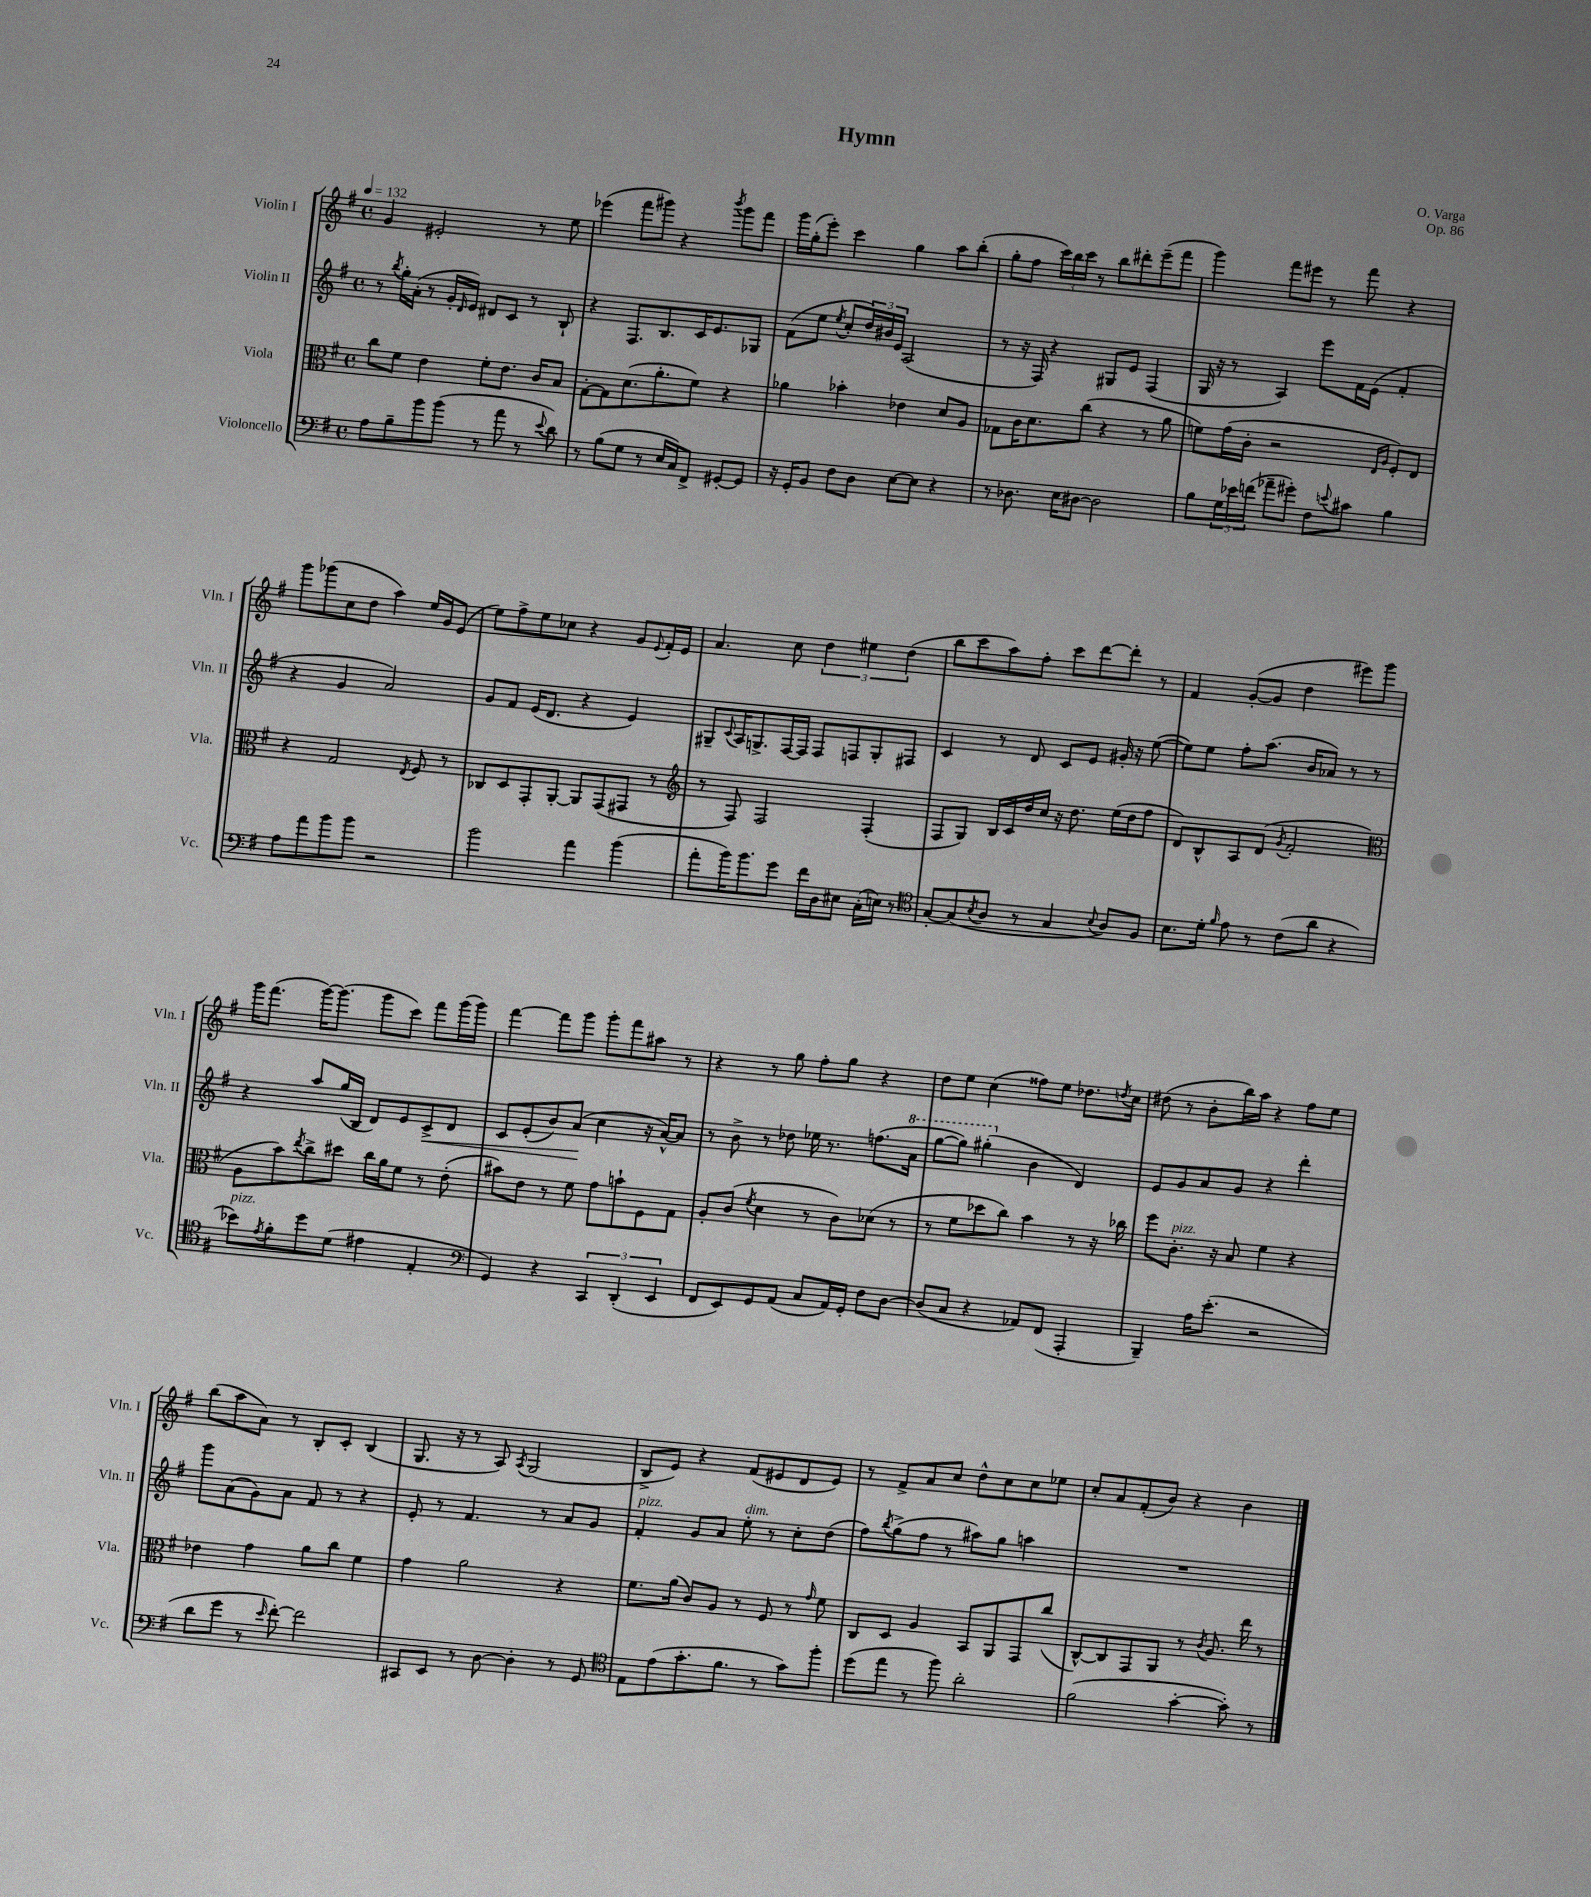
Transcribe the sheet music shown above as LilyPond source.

\header { title = "Hymn" composer = "O. Varga" opus = "Op. 86" }
<<
\new StaffGroup <<
\new Staff = "s0" \with { instrumentName = "Violin I" shortInstrumentName = "Vln. I" } {
    \clef treble \key g \major \defaultTimeSignature \time 4/4 \tempo 4 = 132
    g'4 eis'2-. r8 e''8 |
    ees'''4( fis'''8 gis'''8) r4 \acciaccatura { b'''8 } gis'''8 fis'''8 |
    g'''16 g''16-.( e'''8-.) c'''4 g''4 a''8 b''8-.( |
    g''8-. fis''8 \tuplet 3/2 { c'''16) b''16 c'''16 } r8 b''8 dis'''8-. e'''8--( fis'''8 |
    g'''4) fis'''8 eis'''8 r8 fis'''8 r4 |
    g'''8 ges'''8( c''8 d''8 a''4) e''16 g'16 e'8( |
    e''8) fis''8-> e''8 ces''8 r4 g'8 \appoggiatura { e'8 } fis'16-. e'16 |
    a'4. c''8 \tuplet 3/2 { d''4 eis''4 d''4( } |
    b''8 c'''8 a''8) fis''8-. c'''8 d'''8~ d'''8-. r8 |
    fis'4 g'8~-.( g'8 d''4 eis'''8) g'''8 |
    g'''16 fis'''8.( g'''16~) g'''8.( g'''8 c'''8) fis'''8 g'''16( g'''16) |
    fis'''4~ fis'''8 g'''8 g'''8-. fis'''8 ais''8 r8 |
    r4 r8 g''8 fis''8-. g''8 r4 |
    d''8 e''8 c''4( fisis''8) e''8 des''8. \acciaccatura { d''8 } c''16 |
    dis''8( r8 b'8-. b''16) a''16 r4 fis''8 e''8 |
    b''8( a''8 a'8) r8 b8-. c'8-. b4( |
    g8. r16 r8 a8) \acciaccatura { a8 } g2( |
    b8-> e'8) r4 fis'8( eis'8 d'8 eis'8) |
    r8 fis'8-> a'8 c''8 d''8-^ c''8 c''8 ees''8 |
    c''8-. a'8 fis'8-.( b'8) r4 b'4 \bar "|." |
}
\new Staff = "s1" \with { instrumentName = "Violin II" shortInstrumentName = "Vln. II" } {
    \clef treble \key g \major \defaultTimeSignature \time 4/4
    r8 \acciaccatura { b''8 } g''16-. a'16-.( r8 g'16-. \grace { d'16 } e'16) dis'8 c'8 r8 b8-! |
    r4 fis8. b8. c'16 e'8. ges8 |
    fis'8( e''8 \acciaccatura { e''8 } c''8-. \tuplet 3/2 { d''16) bis'16 e'16 } a2( |
    r8 r16 fis16) r4 gis8 e'8 fis4( |
    g16 r16 r8 a4) e'''8 fis'16 e'16( fis'4-. |
    r4 g'4 a'2) |
    g'8 fis'8 e'16( d'8. r4 e'4) |
    gis8-- \appoggiatura { c'8 } a16 g8.-> fis16~ fis16 fis8 f8 g8-. fis8 |
    c'4 r8 d'8 c'8 e'8 gis'16-. r16 e''8~( |
    e''8) e''8 fis''8-. a''8.( b'16 aes'8) r8 r8 |
    r4 a''8 g''16( b16 d'8) e'8 c'8->\< d'8 |
    c'8 e'8-.( b'8) a'8\!( c''4 r16 a'16~-^) a'8 |
    r8 b'8-> r8 des''8 ees''16 r8. f''8.( \ottava #1 a''16 |
    g'''8~ g'''8) gis'''4-.( \ottava #0 b'4 d'4) |
    e'8 g'8 a'8 g'8 r4 d'''4-. |
    g'''8 a'8( g'8) a'8 fis'8 r8 r4 |
    e'8-. r8 fis'4. r8 a'8 g'8 |
    fis'4-.^\markup { \italic "pizz." } g'8 a'8 e''8-.^\markup { \italic "dim." } r8 c''8-. d''8( |
    fis''8) \acciaccatura { b''8 } g''8->( fis''8 r8 ais''8) g''8 a''4 |
    R1 \bar "|." |
}
\new Staff = "s2" \with { instrumentName = "Viola" shortInstrumentName = "Vla." } {
    \clef alto \key g \major \defaultTimeSignature \time 4/4
    c''8 fis'8 e'4 fis'8-. e'8. c'16 b8 |
    g8~-. g8 d'8.( a'8.-. fis'8) r4 |
    aes'4 bes'4-. ees'4 d'8 a8 |
    ges8 c'16 d'8. c''8( r4 r8 a'8 |
    f'8) g'16( c'16-. r2 \grace { e16 a16 } fis8-.) e8 |
    r4 g2 \acciaccatura { e8 } fis8 r8 |
    ces8 d8 g,8-. a,8~-. a,8 g,8( gis,8 r8 |
    \clef treble r8 fis8) fis2 fis4-.( |
    fis8 g8) b16 c'16 d''16 c''16 r16 d''8. e''16( d''16 fis''8 |
    d'8) b8-^ a8 d'8( \acciaccatura { g'8 } fis'2-. |
    \clef alto a8 b'8) \acciaccatura { e''8 } c''8-> dis''8 c''16 a'16 fis'8 r8 e'8-.( |
    bis'8) e'8 r8 fis'8 g'8 b'8-! fis8 g8 |
    a8-. c'8( \acciaccatura { fis'8 } d'4 r8 c'8) des'8( r8 |
    r8 fis'8 des''8 c''8) b'4 r8 r16 ces''16 |
    fis''8 c'8.-.^\markup { \italic "pizz." } r16 b8 fis'4 r4 |
    ees'4 g'4 a'8 c''8 fis'4 |
    g'4 a'2 r4 |
    fis'8. a'16( c'8) a8 r8 fis8 r8 \grace { g'16 } fis'8 |
    c8 d8 a4 b,8 a,8 g,8 c''8( |
    c8~-^) c8 g,8 a,8 r8 \acciaccatura { c'8 } a8. e''16 r8 \bar "|." |
}
\new Staff = "s3" \with { instrumentName = "Violoncello" shortInstrumentName = "Vc." } {
    \clef bass \key g \major \defaultTimeSignature \time 4/4
    a8 b8-- b'8 b'8( r8 a'8 r8 \appoggiatura { e'8 } d'8) |
    r8 b8( g8 r8 e16 c16) fis,8-> gis,8~-. gis,8 |
    r16 g,16-. b,8 fis8 d8 e8~ e8 r4 |
    r8 des8. e16 dis8~ dis2 |
    b8 \tuplet 3/2 { g16 ees'16 f'16( } aes'8-- gis'8-.) fis8 \appoggiatura { e'8 } cis'8 b4 |
    a8 a'8 b'8 b'8 r2 |
    b'2 a'4 b'4( |
    a'8-. b'16) b'8. g'8 fis'16 d16 eis8 c16-.( e16) r8 |
    \clef tenor g8~-. g8( \acciaccatura { b8 } a8 r8 g4 \appoggiatura { b8 } a8) fis8 |
    b8. d'16-. \grace { fis'16 } e'8 r8 c'8( a'8 r4 |
    bes'8^\markup { \italic "pizz." }) \acciaccatura { e'8 } fis'8-. d''8 d'8( eis'4 e4-. |
    \clef bass g,4) r4 \tuplet 3/2 { c,4 d,4-.( e,4 } |
    fis,8 e,8) g,8 a,8( c8 a,16) g,16-. fis8 d8~ |
    d8( c8 r4 aes,8) fis,8( a,,4-. |
    b,,4--) a16 e'8.-.( r2 |
    d'8 g'8 r8 \grace { e'16 } fis'8~-.) fis'2 |
    cis,8 e,8 r8 d8~ d4-. r8 g,8 |
    \clef tenor e8 e'8( g'8.-. fis'8. r8 g'8) fis''8-. |
    d''8( e''8 r8 fis''8) a'2-. |
    fis'2( g'4~-. g'8-.) r8 \bar "|." |
}
>>
>>
\layout { \context { \Score \remove "Bar_number_engraver" } }
